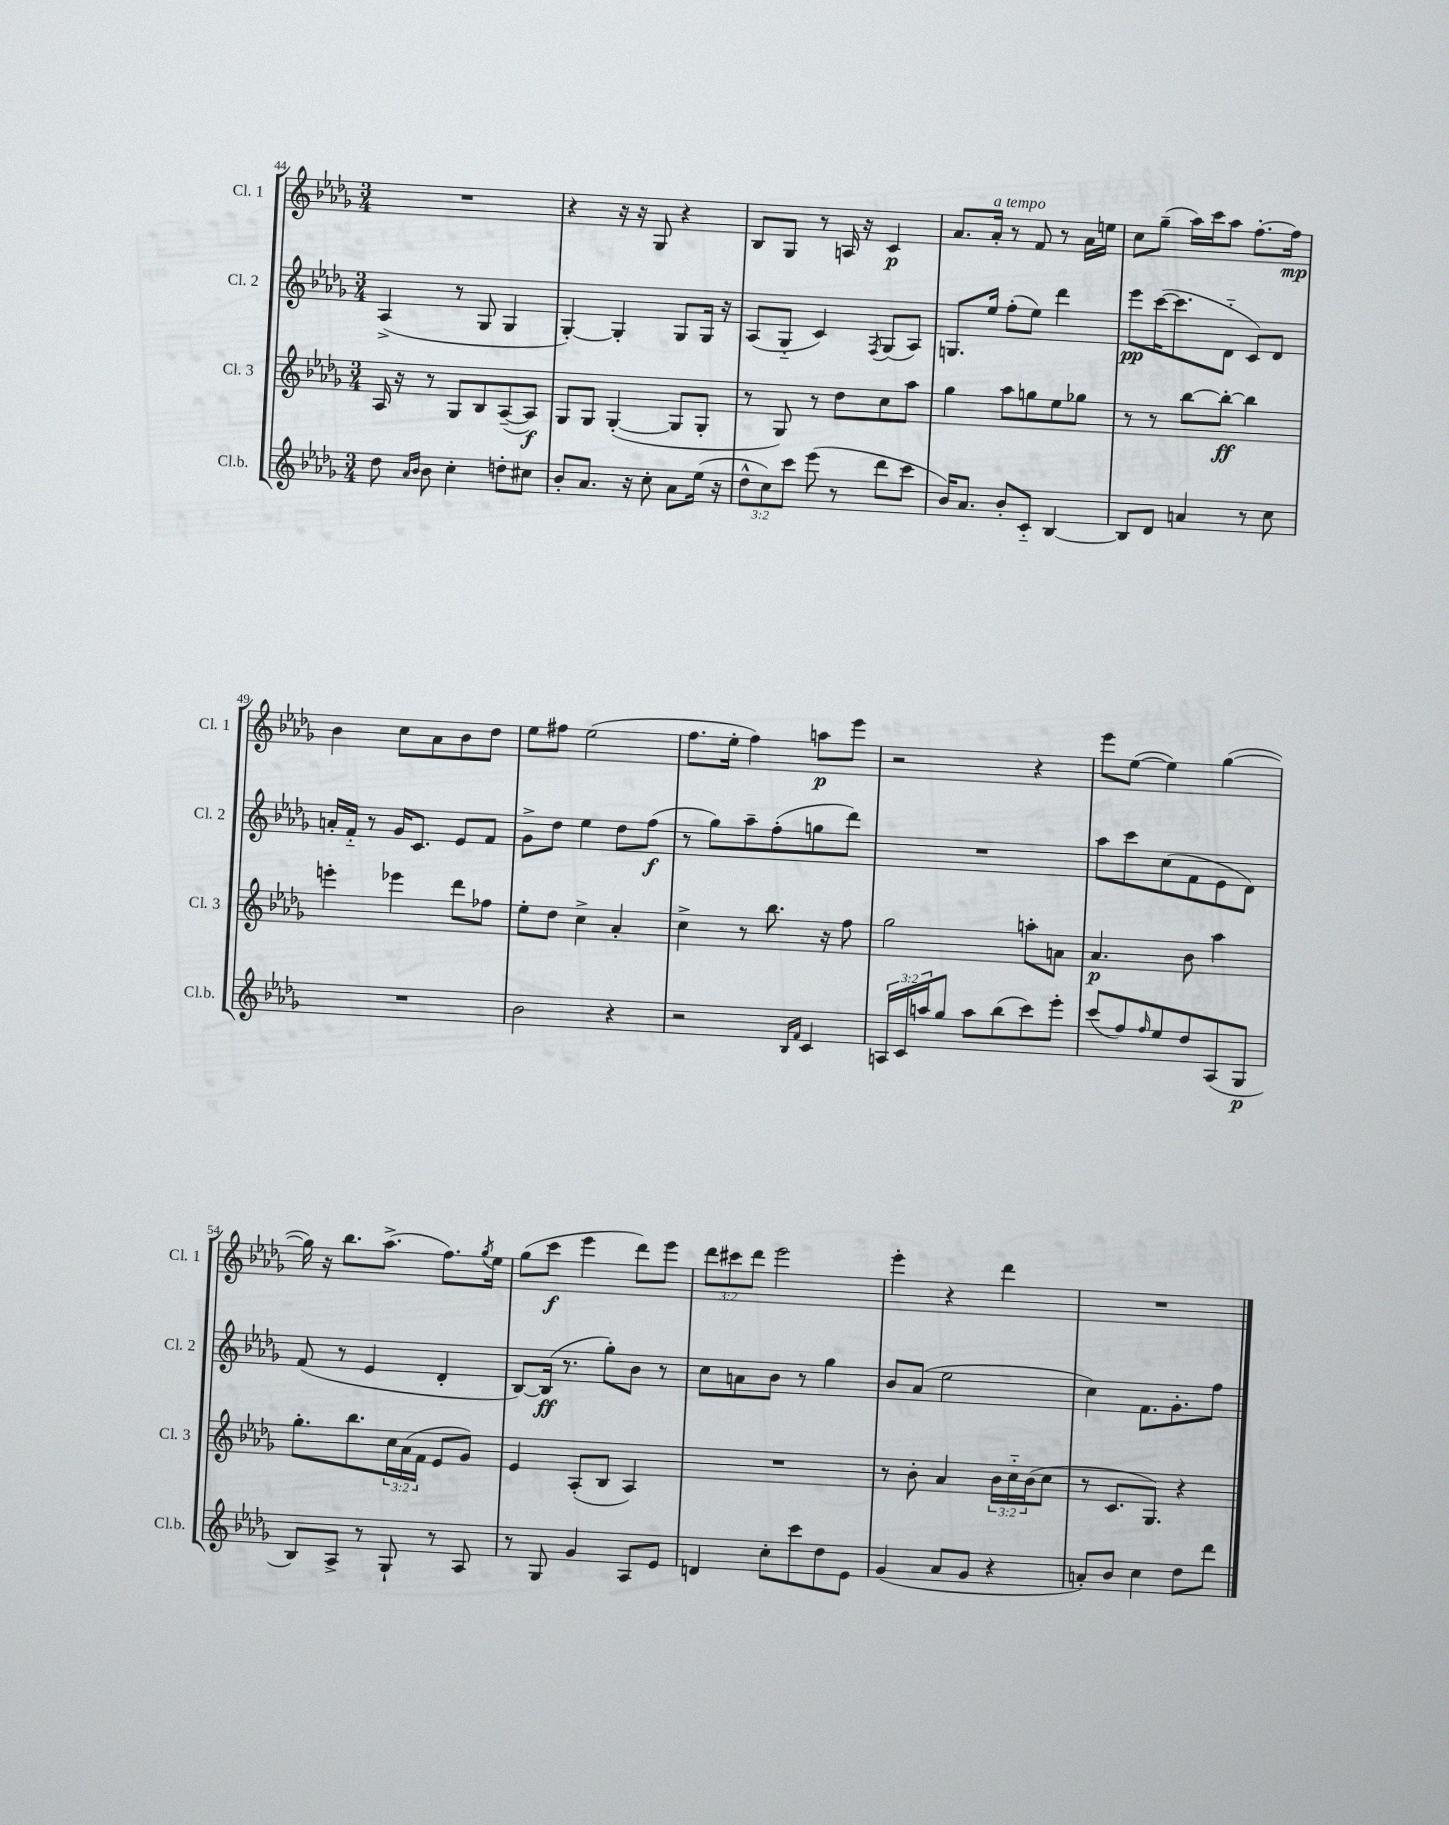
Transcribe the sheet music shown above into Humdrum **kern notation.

**kern	**kern	**kern	**kern
*staff4	*staff3	*staff2	*staff1
*clefG2	*clefG2	*clefG2	*clefG2
*k[b-e-a-d-g-]	*k[b-e-a-d-g-]	*k[b-e-a-d-g-]	*k[b-e-a-d-g-]
*M3/4	*M3/4	*M3/4	*M3/4
8dd-	16A-	(4A-^	2.r
.	16r	.	.
16qqa-	.	.	.
16qqb-	.	.	.
8b-	8r	.	.
4cc'	8G-	8r	.
.	8B-	8G-	.
8dd'	([8A-~	4G-	.
8cc#	8A-])	.	.
=	=	=	=
8b-'	8G-	[4G-')	4r
8.a-	8G-	.	.
.	([4G-'	4G-']	16r
16r	.	.	16r
8cc'	.	.	8G-
8a-	8G-]	8G-	4r
(16ee-	8G-'	16G-	.
16r	.	16r	.
=	=	=	=
12dd-^^	8r	(8A-	8B-
12cc)	.	.	.
.	8G-)	8G-'~	8G-
12ccc	.	.	.
(8eee-	8r	4c)	8r
8r	8dd-	.	16A
.	.	.	16r
.	.	8qF	.
8ddd-	8cc	(8G-	4c
8ccc	8aa-	8A-)	.
=	=	=	=
16b-)	4gg-	8.G	8.a-
8.a-	.	.	.
.	.	16ee-	16a-'
8b-'	8aa-	(8ff'	8r
8c'~	8gg	8ee-)	8f
[4B-	8ee-	4ddd-	8r
.	8gg-	.	16a-
.	.	.	16ee
=	=	=	=
8B-]	8r	8eee-	8cc
8d-	8r	([16ccc	(8gg-~
.	.	8.ccc]	.
4a	[8bb-	.	16aa-)
.	.	.	16ccc
.	8bb-'_	8d-'~	8aa-
8r	4bb-]	8c)	[8.ff'
8cc	.	8d-	.
.	.	.	16ff]
=	=	=	=
2.r	4eee'	16a'	4b-
.	.	16f'~	.
.	.	8r	.
.	4eee-	16g-	8cc
.	.	8.c	.
.	.	.	8a-
.	8ddd-	8e-	8b-
.	8ff-	8f	8dd-
=	=	=	=
2b-	8ee-'	8g-^	8ee-
.	8dd-	8dd-	8ff#
.	4cc^	4ee-	(2ee-
4r	4a-'	8dd-	.
.	.	(8ff	.
=	=	=	=
2r	4cc^	8r	8.ff
.	.	8gg-)	.
.	.	.	16ee-'
.	8r	8aa-~	4ff)
.	8.bb-	(8ff'	.
16qqB-	.	.	.
16qqf	.	.	.
4c	.	8gg	8aa
.	16r	.	.
.	8ff	8ddd-)	8eee-
=	=	=	=
24A	2gg-	2.r	2r
24c	.	.	.
24aa	.	.	.
8gg-	.	.	.
8aa	.	.	.
(8bb-	.	.	.
8ccc)	8aa'	.	4r
8eee-'	8a	.	.
=	=	=	=
(8ccc	4.a-	8aa-	8eee-
8ff)	.	8ccc	([8ee-
16qqff	.	.	.
8ee-	.	(8cc	4ee-])
8dd-	8b-	8f	.
(8A-	4aa-	8e-	([4gg-
8G-	.	8d-)	.
=	=	=	=
8B-)	8.gg-'	(8f	16gg-])
.	.	.	16r
8A-^	.	8r	8.bb-
.	8.bb-	.	.
8r	.	4e-	.
.	.	.	(8.aa-^
8G-`	24cc	.	.
.	(24a-	.	.
.	24f	.	.
8r	8e-	4d-'	8.ff)
8A-	8g-)	.	.
.	.	.	8qgg-
.	.	.	16ee-
=	=	=	=
8r	4e-	[8B-)	(8gg-
8G-	.	(16B-]	8ccc
.	.	8.r	.
4g-	(8A-'	.	4eee-
.	8B-	8gg-')	.
8A-	4A-)	8b-	8ddd-)
8e-	.	8r	8eee-
=	=	=	=
4d	2.r	8cc	12ddd-
.	.	.	12ccc#
.	.	8a	.
.	.	.	12ddd-
8cc'	.	8b-	2eee-
8ccc	.	8r	.
8dd-	.	4gg-	.
8e-	.	.	.
=	=	=	=
(4g-	8r	8b-	4eee-'
.	8b-'	(8a-	.
8a-	4a-	2ee-	4r
8g-	.	.	.
4r	24b-	.	4ddd-
.	24cc'~	.	.
.	(24b-	.	.
.	8cc	.	.
=	=	=	=
8a')	8r	4cc)	2.r
8b-	8.c	.	.
4cc	.	8.f	.
.	8.G-)	.	.
.	.	8.g-'	.
8dd-	4r	.	.
8ddd-	.	8ff	.
==	==	==	==
*-	*-	*-	*-
